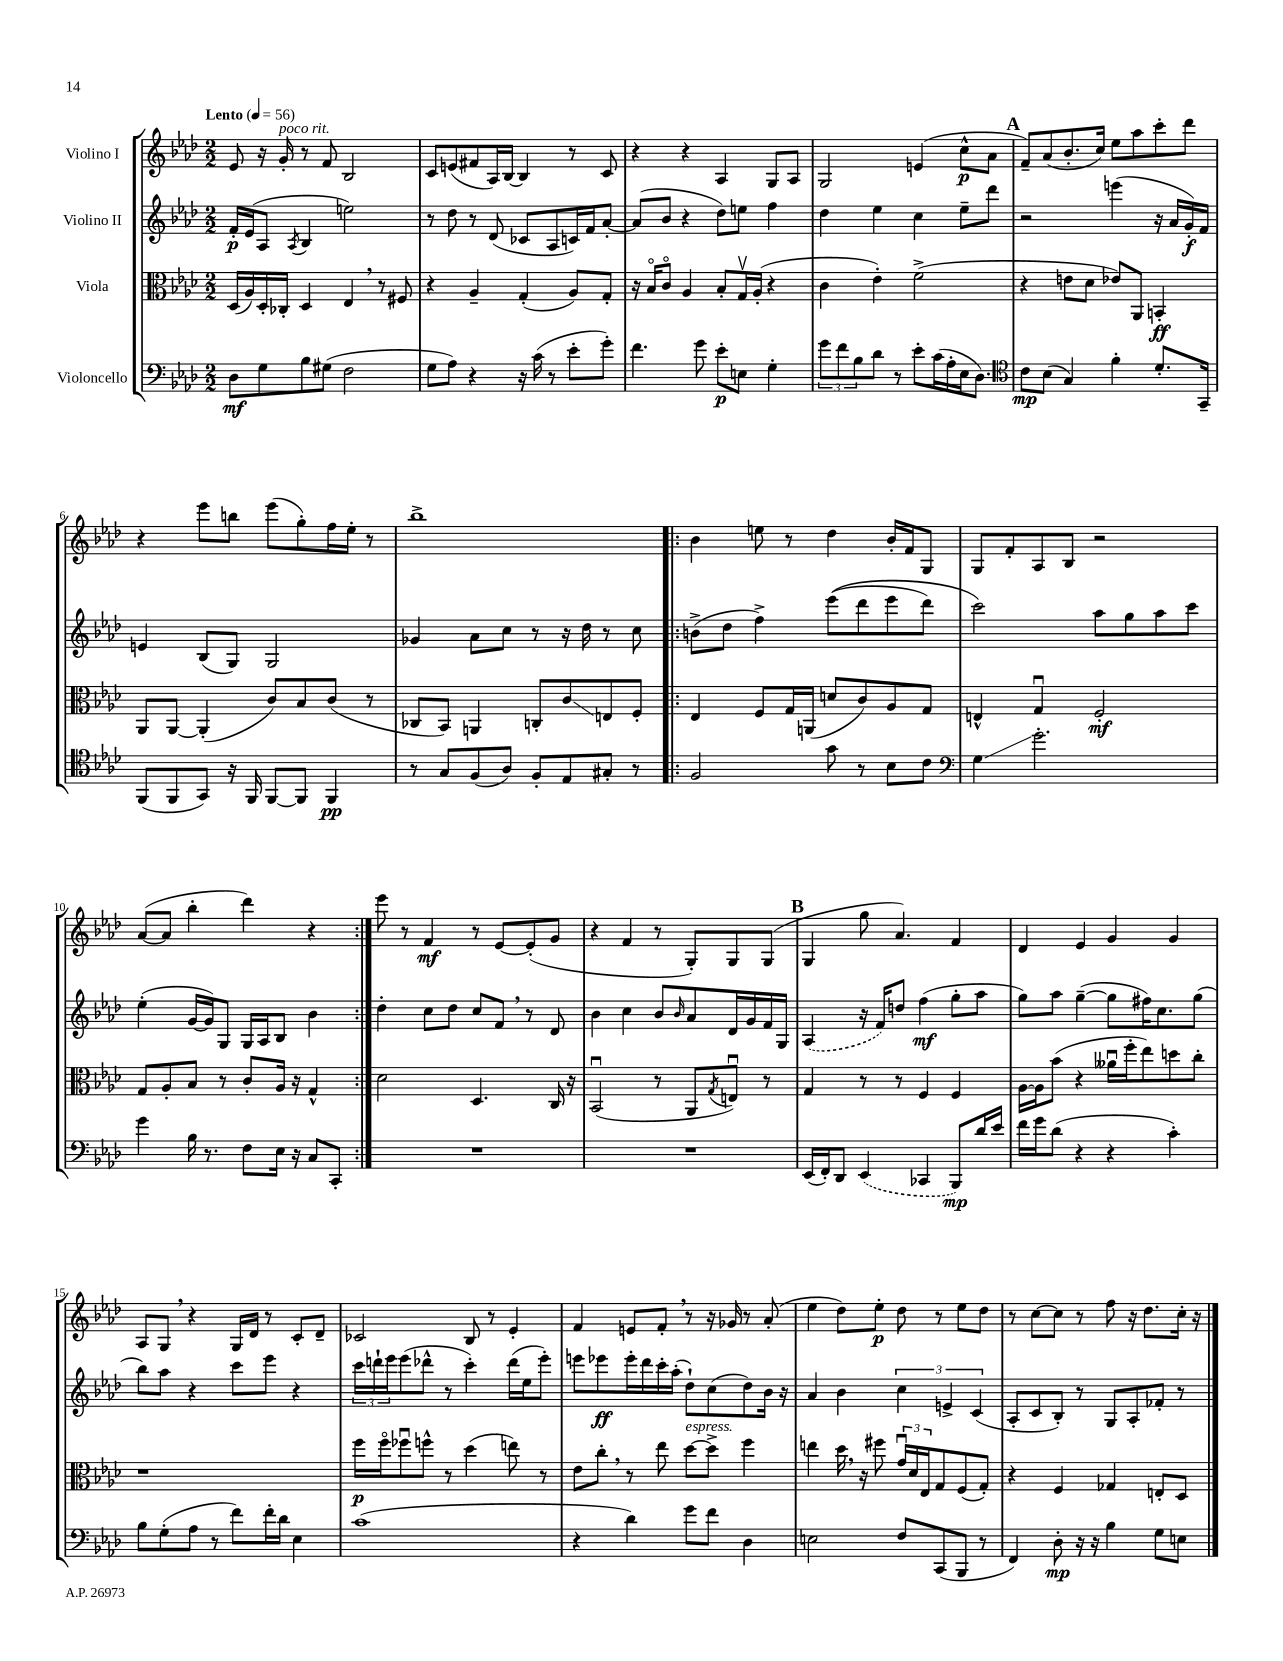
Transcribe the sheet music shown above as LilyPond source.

<<
\new StaffGroup <<
\new Staff = "s0" \with { instrumentName = "Violino I" } {
    \clef treble \key aes \major \numericTimeSignature \time 2/2 \tempo "Lento" 4 = 56
    ees'8 r16 g'16-.^\markup { \italic "poco rit." } r8 f'8 bes2 |
    c'8 e'8( fis'8 aes16) bes16~ bes4 r8 c'8 |
    r4 r4 aes4 g8 aes8 |
    g2 e'4( c''8-^\p aes'8 |
    \mark \markup { \bold "A" } f'8--) aes'8( bes'8.-. c''16) ees''8 aes''8 c'''8-. des'''8 |
    r4 ees'''8 b''8 ees'''8( g''8-.) f''16 ees''16-. r8 |
    bes''1-> |
    \repeat volta 2 { bes'4 e''8 r8 des''4 bes'16-. f'16 g8 |
    g8 f'8-. aes8 bes8 r2 |
    aes'8~( aes'8 bes''4-. des'''4) r4 | }
    ees'''8 r8 f'4\mf r8 ees'8~ ees'8-.( g'8 |
    r4 f'4 r8 g8-.) g8 g8( |
    \mark \markup { \bold "B" } g4 g''8 aes'4.) f'4 |
    des'4 ees'4 g'4 g'4 |
    aes8 g8 \breathe r4 g16 des'16 r8 c'8-. des'8-- |
    ces'2 bes8 r8 ees'4-. |
    f'4 e'8 f'8-. \breathe r8 r16 ges'16 r8 aes'8-.( |
    ees''4 des''8) ees''8-.\p des''8 r8 ees''8 des''8 |
    r8 c''8~ c''8 r8 f''8 r16 des''8. c''16-. r16 \bar "|." |
}
\new Staff = "s1" \with { instrumentName = "Violino II" } {
    \clef treble \key aes \major \numericTimeSignature \time 2/2
    f'16-.\p ees'16( aes8 \acciaccatura { aes8 } bes4 e''2) |
    r8 des''8 r8 des'8( ces'8 aes8 c'16) f'16 aes'8~-. |
    aes'8( bes'8 r4 des''8) e''8 f''4 |
    des''4 ees''4 c''4 ees''8-- des'''8 |
    \mark \markup { \bold "A" } r2 e'''4( r16 aes'16 g'16-.\f) f'16 |
    e'4 bes8( g8) g2 |
    ges'4 aes'8 c''8 r8 r16 des''16 r8 c''8 |
    \repeat volta 2 { b'8->( des''8 f''4->) ees'''8(\( des'''8 ees'''8 des'''8) |
    c'''2\) aes''8 g''8 aes''8 c'''8 |
    ees''4-.( g'16~ g'16) g8 g16 aes16 bes8 bes'4 | }
    des''4-. c''8 des''8 c''8 f'8 \breathe r8 des'8 |
    bes'4 c''4 bes'8 \grace { bes'16 } aes'8 des'16 g'16 f'16 g16 |
    \mark \markup { \bold "B" } \once \slurDashed aes4( r16 f'16) d''8 f''4\mf( g''8-. aes''8 |
    g''8) aes''8 g''4~--( g''8 fis''16) c''8. g''8( |
    bes''8) aes''8 r4 c'''8 ees'''8 r4 |
    \tuplet 3/2 { c'''16 d'''16-! ees'''16 } ees'''8( des'''8-^ r8 c'''4-.) des'''16( ees''16 ees'''8-.) |
    e'''8 ees'''8\ff ees'''16-. des'''16 c'''16-. aes''16-.( des''8-!) c''8( des''8) bes'16 r16 |
    aes'4 bes'4 \tuplet 3/2 { c''4 e'4-> c'4( } |
    aes8-. c'8 bes8-.) r8 g8 aes8-. fes'8-. r8 \bar "|." |
}
\new Staff = "s2" \with { instrumentName = "Viola" } {
    \clef alto \key aes \major \numericTimeSignature \time 2/2
    des16( aes16) des16-. ces16-. des4 ees4 \breathe r8 fis8 |
    r4 aes4-- g4-.( aes8) g8-. |
    r16 bes16\flageolet c'8\flageolet aes4 bes8-. g16\upbow aes16-.( r4 |
    c'4 ees'4-.) f'2->( |
    \mark \markup { \bold "A" } r4 e'8 des'8 ees'8) aes,8 b,4-.\ff |
    aes,8 aes,8~ aes,4-.( c'8) bes8 c'8( r8 |
    ces8 bes,8) a,4 c8-. c'8\glissando e8 f8-. |
    \repeat volta 2 { ees4 f8 g16 a,16( d'8 c'8) aes8 g8 |
    e4-^ g4\downbow f2-.\mf |
    g8 aes8-. bes8 r8 c'8-. aes16 r16 g4-^ | }
    des'2 des4. c16 r16 |
    bes,2\downbow( r8 aes,8 \acciaccatura { g8 } e8\downbow) r8 |
    \mark \markup { \bold "B" } g4 r8 r8 f4 f4 |
    aes16~ aes16 bes'8( r4 aeses'16\downbow f''16-. ees''8) d''8 c''8-. |
    r1 |
    f''16\p f''16\flageolet fes''8\downbow f''8-^ r8 des''4( e''8) r8 |
    ees'8 c''8-. \breathe r8 ees''8 des''8~^\markup { \italic "espress." } des''8-> f''4 |
    e''4 des''16 \breathe r16 fis''8 \tuplet 3/2 { g'16\downbow des'16 ees16 } g8 f8( g8-.) |
    r4 f4 ges4 e8-. des8 \bar "|." |
}
\new Staff = "s3" \with { instrumentName = "Violoncello" } {
    \clef bass \key aes \major \numericTimeSignature \time 2/2
    des8\mf g8 bes8 gis8( f2 |
    g8 aes8) r4 r16 c'16( r8 ees'8-. g'8-.) |
    f'4. g'8 ees'8-.\p e8 g4-. |
    \tuplet 3/2 { g'8 f'8 bes8 } des'8 r8 ees'8-. c'16( aes16-. ees16 des8.) |
    \mark \markup { \bold "A" } \clef tenor c'8\mp bes8( g4) f'4-. des'8.-. g,16-- |
    f,8( f,8 g,8) r16 f,16 f,8~ f,8 f,4\pp |
    r8 g8 f8( aes8) f8-. ees8 gis8-. r8 |
    \repeat volta 2 { f2 g'8 r8 bes8 c'8 |
    \clef bass g4\glissando g'2.-. |
    g'4 bes16 r8. f8 ees16 r16 c8 c,8-. | }
    R1 |
    R1 |
    \mark \markup { \bold "B" } ees,16( f,16-.) des,8 \once \slurDashed ees,4( ces,4 bes,,8\mp) des'16 ees'16 |
    f'16 g'16 des'8( r4 r4 c'4-.) |
    bes8 g8-.( aes8 r8 f'8) f'16-. des'16 ees4 |
    c'1( |
    r4 des'4) g'8 f'8 des4 |
    e2 f8 c,8( bes,,8 r8 |
    f,4) des8-.\mp r16 r16 bes4 g8 e8 \bar "|." |
}
>>
>>
